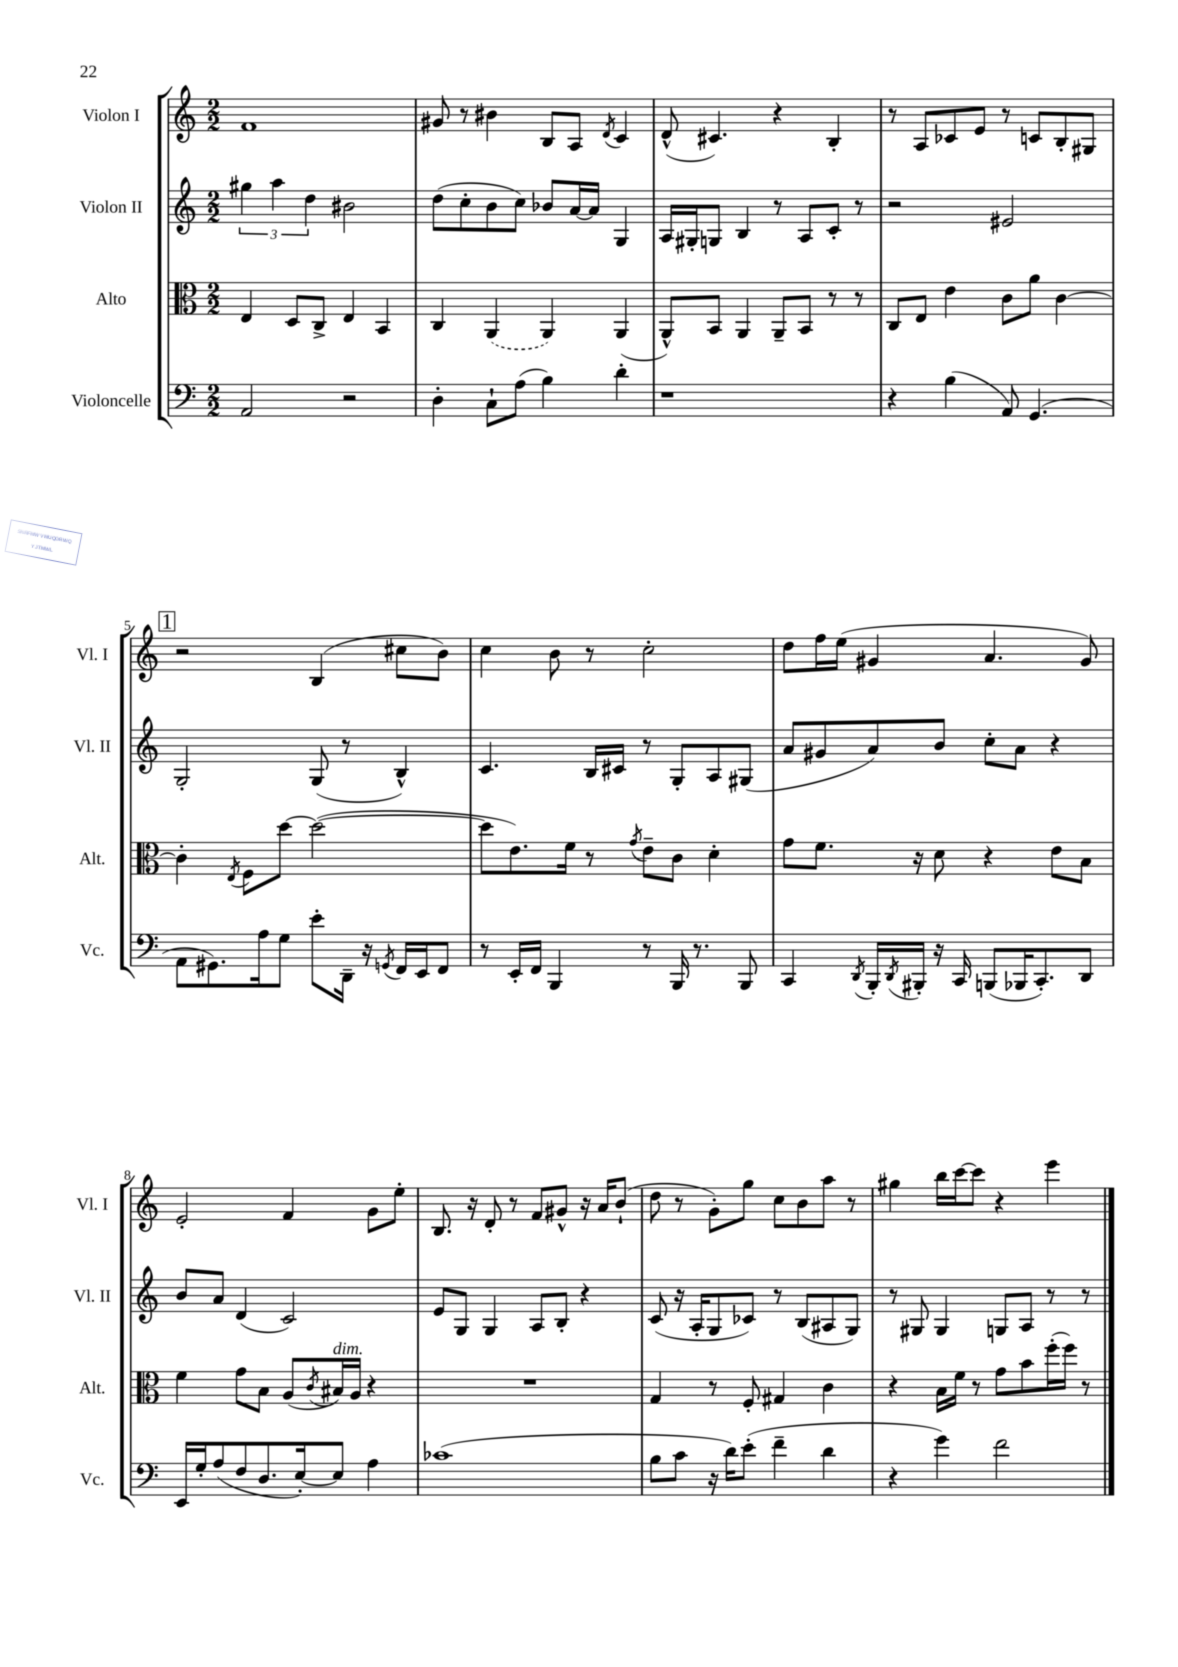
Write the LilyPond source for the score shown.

<<
\new StaffGroup <<
\new Staff = "s0" \with { instrumentName = "Violon I" shortInstrumentName = "Vl. I" } {
    \clef treble \key c \major \numericTimeSignature \time 2/2
    f'1 |
    gis'8 r8 bis'4 b8 a8 \acciaccatura { d'8 } c'4 |
    d'8-^( cis'4.) r4 b4-. |
    r8 a8 ces'8 e'8 r8 c'8 b8-. gis8 |
    \mark \markup { \box "1" } r2 b4( cis''8 b'8) |
    c''4 b'8 r8 c''2-. |
    d''8 f''16 e''16( gis'4 a'4. gis'8) |
    e'2-. f'4 g'8 e''8-. |
    b8. r16 d'8-. r8 f'8 gis'8-^ r16 a'16 b'8-!( |
    d''8 r8 g'8-.) g''8 c''8 b'8 a''8 r8 |
    gis''4 b''16 c'''16~ c'''8 r4 e'''4 \bar "|." |
}
\new Staff = "s1" \with { instrumentName = "Violon II" shortInstrumentName = "Vl. II" } {
    \clef treble \key c \major \numericTimeSignature \time 2/2
    \tuplet 3/2 { gis''4 a''4 d''4 } bis'2 |
    d''8( c''8-. b'8 c''8) bes'8 a'16~ a'16 g4 |
    a16 gis16-. g8 b4 r8 a8 c'8-. r8 |
    r2 eis'2 |
    \mark \markup { \box "1" } g2-. g8( r8 b4-^) |
    c'4. b16 cis'16 r8 g8-. a8 gis8( |
    a'8 gis'8 a'8) b'8 c''8-. a'8 r4 |
    b'8 a'8 d'4( c'2) |
    e'8 g8 g4 a8 b8-. r4 |
    c'8( r16 a16-. g8 ces'8) r8 b8( ais8 g8) |
    r8 gis8 gis4 g8 a8 r8 r8 \bar "|." |
}
\new Staff = "s2" \with { instrumentName = "Alto" shortInstrumentName = "Alt." } {
    \clef alto \key c \major \numericTimeSignature \time 2/2
    e4 d8 c8-> e4 b,4 |
    c4 \once \slurDashed a,4( a,4) a,4( |
    a,8-^) b,8 a,4 a,8-- b,8 r8 r8 |
    c8 e8 e'4 c'8 a'8 c'4~ |
    \mark \markup { \box "1" } c'4-. \acciaccatura { e8 } f8 d''8~ d''2~( |
    d''8 e'8.) f'16 r8 \acciaccatura { g'8 } e'8-- c'8 d'4-. |
    g'8 f'8. r16 d'8 r4 e'8 b8 |
    f'4 g'8 b8 a8( \acciaccatura { c'8 } bis16^\markup { \italic "dim." }) a16 r4 |
    R1 |
    g4 r8 f8-. gis4 c'4 |
    r4 b16 f'16 r8 g'8 b'8 f''16-.( f''16) r8 \bar "|." |
}
\new Staff = "s3" \with { instrumentName = "Violoncelle" shortInstrumentName = "Vc." } {
    \clef bass \key c \major \numericTimeSignature \time 2/2
    a,2 r2 |
    d4-. c8-! a8( b4) d'4-. |
    r1 |
    r4 b4( a,8) g,4.( |
    \mark \markup { \box "1" } a,8 gis,8.) a16 g8 e'8-. d,16-- r16 \acciaccatura { g,8 } f,16 e,16 f,8 |
    r8 e,16-. f,16 b,,4 r8 b,,16 r8. b,,8 |
    c,4 \acciaccatura { d,8 } b,,16-. \acciaccatura { d,8 } bis,,16-. r16 c,16 b,,8( bes,,16 c,8.-.) d,8 |
    e,16 g16-. a8( f8 d8. e16~-.) e8 a4 |
    ces'1( |
    b8 c'8 r16 d'16) e'8-.( f'4-- d'4 |
    r4 g'4) f'2 \bar "|." |
}
>>
>>
